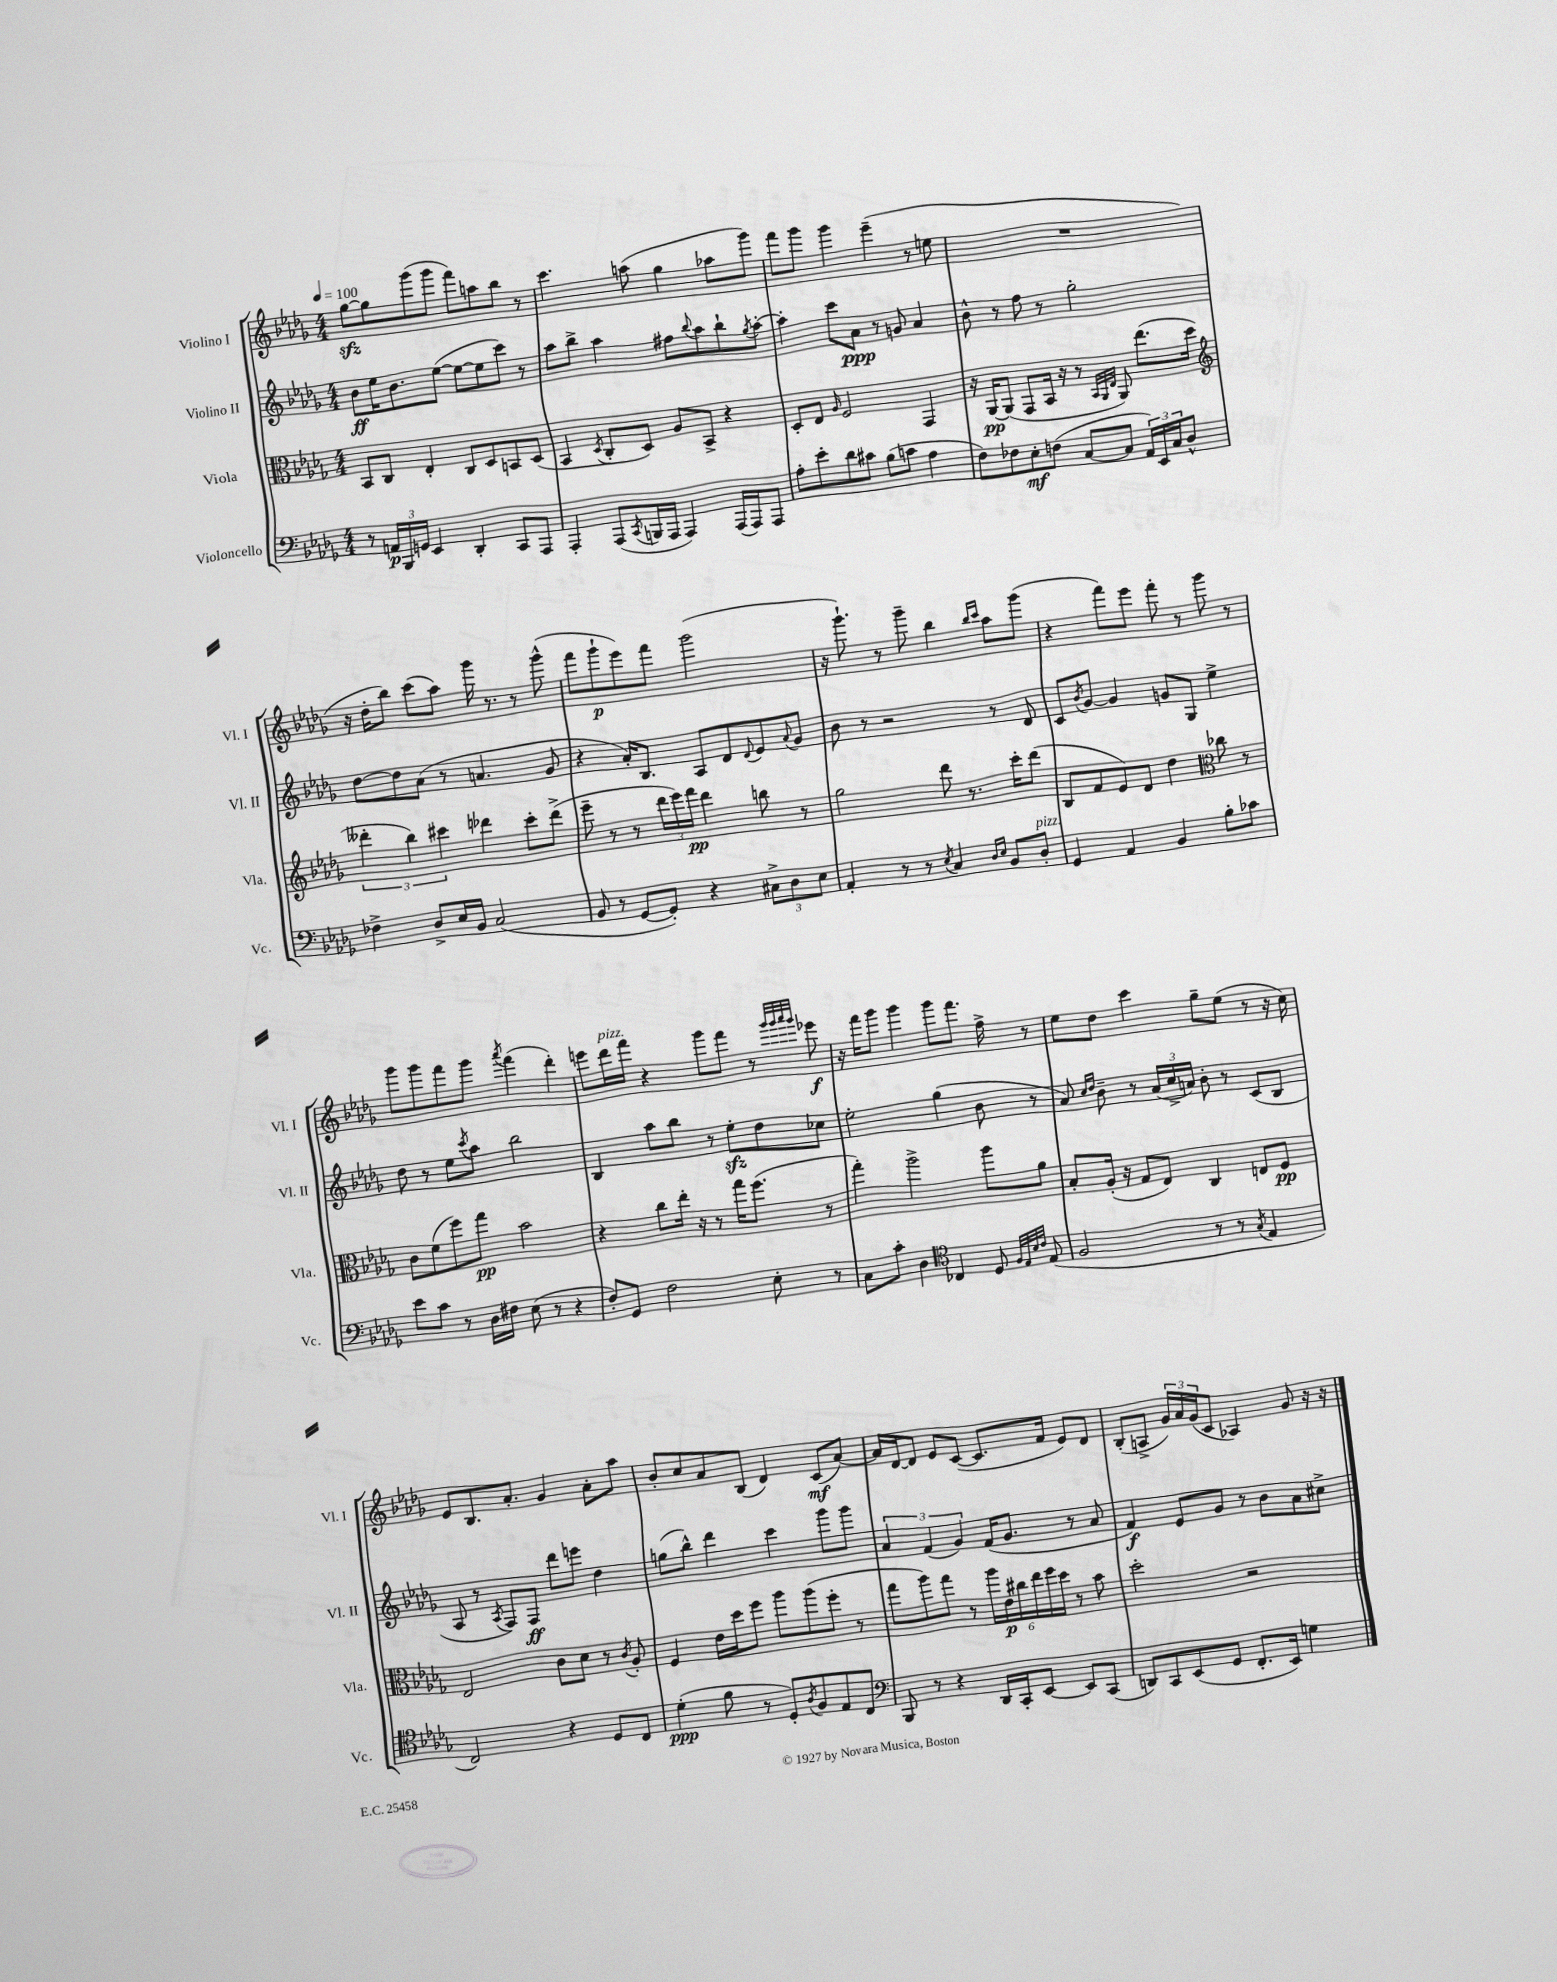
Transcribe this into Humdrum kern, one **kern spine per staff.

**kern	**dynam	**kern	**dynam	**kern	**dynam	**kern	**dynam
*part4	*part4	*part3	*part3	*part2	*part2	*part1	*part1
*staff4	*staff4	*staff3	*staff3	*staff2	*staff2	*staff1	*staff1
*I"Violoncello	*	*I"Viola	*	*I"Violino II	*	*I"Violino I	*
*I'Vc.	*	*I'Vla.	*	*I'Vl. II	*	*I'Vl. I	*
*clefF4	*	*clefC3	*	*clefG2	*	*clefG2	*
*k[b-e-a-d-g-]	*	*k[b-e-a-d-g-]	*	*k[b-e-a-d-g-]	*	*k[b-e-a-d-g-]	*
*M4/4	*	*M4/4	*	*M4/4	*	*M4/4	*
*MM100	*	*MM100	*	*MM100	*	*MM100	*
=1	=1	=1	=1	=1	=1	=1	=1
8r	.	8BB-/L	.	8b-\L	ff	[8gg-zz\L	.
24AAn/LL	p	8C/J	.	16ee-\K	.	8gg-\]	.
24BBB-/	.	.	.	.	.	.	.
.	.	.	.	8.b-\	.	.	.
24GGn/JJ	.	.	.	.	.	.	.
4EE-/	.	4E-'/	.	.	.	(8ggg-\	.
.	.	.	.	([8ee-\J	.	8ggg-\J	.
4DD-'/	.	8C/L	.	8ee-\L_	.	8fff\L)	.
.	.	8D-/	.	8ee-\]	.	8aan\	.
8CC/L	.	8BBn/	.	8ccc\J)	.	8bb-\J	.
8AAA-/J	.	(8D-/J	.	8r	.	8r	.
=2	=2	=2	=2	=2	=2	=2	=2
4AAA-'/	.	4BB-/	.	8aa-\L	.	4.ccc\	.
.	.	.	.	8bb-^\J	.	.	.
.	.	8qD-/	.	.	.	.	.
(8AAA-/L	.	8C'/L	.	4aa-\	.	.	.
8qCC/	.	.	.	.	.	.	.
16BBBn/L	.	8D-/J)	.	.	.	(8aan\	.
16AAA-/JJ	.	.	.	.	.	.	.
4AAA-/)	.	8A-/L	.	8ff#X\L	.	4gg-\	.
.	.	.	.	8qqbb-/	.	.	.
.	.	8BB-^/J	.	8aa-\	.	.	.
(16AAA-/LL	.	4r	.	8bb-`\	.	8aa-X\L	.
16AAA-/J)	.	.	.	.	.	.	.
.	.	.	.	8qgg-/	.	.	.
8AAA-/J	.	.	.	[8aa-'\J	.	8ggg-\J)	.
=3	=3	=3	=3	=3	=3	=3	=3
8A-'\L	.	8D-'/L	.	4aa-'\]	.	8fff\L	.
8e-'\	.	8E-/J	.	.	.	8ggg-\J	.
.	.	16qqA-/	.	.	.	.	.
8d-\	.	2F/	.	8ccc\L	.	4ggg-\	.
8c#X\J	.	.	.	8a-\J	ppp	.	.
(8B-\L	.	.	.	8r	.	(4eee-~\	.
8cn\J	.	.	.	8gn/	.	.	.
4A-\	.	4GG-/	.	4a-/	.	8r	.
.	.	.	.	.	.	8een\	.
=4	=4	=4	=4	=4	=4	=4	=4
8F\L)	.	16r	.	8b-^^\	.	1r	.
.	.	[16AA-/KL	pp	.	.	.	.
8F-X\	.	(8AA-/J]	.	8r	.	.	.
8E-'\	mf	8GG-/L	.	8ff\	.	.	.
(8Fn\J	.	16BB-/Jk	.	8r	.	.	.
.	.	16r	.	.	.	.	.
[8C/L	.	8r	.	2gg-'\	.	.	.
.	.	32qqBB-/LLL	.	.	.	.	.
.	.	32qqAA-/	.	.	.	.	.
.	.	32qqE-/JJJ	.	.	.	.	.
8C/J]	.	8AA-/)	.	.	.	.	.
24AA-/LL)	.	(8.ee-\L	.	.	.	.	.
24EE-/	.	.	.	.	.	.	.
24C/J	.	.	.	.	.	.	.
8D-^^/J	.	.	.	.	.	.	.
.	.	16dd-\Jk	.	.	.	.	.
!!LO:LB:g=z
=5	=5	=5	=5	=5	=5	=5	=5
*	*	*clefG2	*	*	*	*	*
4F-X^\	.	6ddd--X'\	.	[8dd-\L	.	16r	.
.	.	.	.	.	.	16dd-'\KL	.
.	.	.	.	8dd-\]	.	8bb-\J)	.
.	.	6bb-\)	.	.	.	.	.
8D-^/L	.	.	.	(8a-\J	.	(8ccc\L	.
.	.	6ccc#X\	.	.	.	.	.
16E-/L	.	.	.	8r	.	8aa-\J)	.
16BB-/JJ	.	.	.	.	.	.	.
(2C/	.	4ddd-X\	.	4.an/	.	16ggg-\	.
.	.	.	.	.	.	8.r	.
.	.	8ccc#'\L	.	.	.	8r	.
.	.	(8ddd-^\J	.	8g-/	.	(8ggg-^^\	.
=6	=6	=6	=6	=6	=6	=6	=6
8BB-/	.	8eee-~\	.	4r	.	8fff\L	.
8r	.	8r	.	.	.	8ggg-`\	p
[8GG-/L	.	8r	.	16a-'/KL)	.	8eee-\)	.
.	.	.	.	8.B-/J	.	.	.
8GG-'/J])	.	24ddd-\LL	.	.	.	8fff\J	.
.	.	24eee-\)	.	.	.	.	.
.	.	24fff\JJ	pp	.	.	.	.
4r	.	4ddd-\	.	8A-/L	.	(2ggg-\	.
.	.	.	.	8d-/	.	.	.
.	.	.	.	8qqd-/	.	.	.
12C#X^\L	.	8bbn\	.	8e-/	.	.	.
12D-\	.	.	.	.	.	.	.
.	.	.	.	8qqa-/	.	.	.
.	.	8r	.	8g-/J	.	.	.
12E-\J	.	.	.	.	.	.	.
=7	=7	=7	=7	=7	=7	=7	=7
4AA-'/	.	2gg-\	.	8b-\	.	16r	.
.	.	.	.	.	.	8.ggg-`\)	.
.	.	.	.	8r	.	.	.
8r	.	.	.	2r	.	8r	.
8r	.	.	.	.	.	8ggg-~\	.
8qE-/	.	.	.	.	.	.	.
4C/	.	8ddd-\	.	.	.	4bb-\	.
.	.	8.r	.	.	.	.	.
16qqD-/LL	.	.	.	.	.	16qqbb-/LL	.
16qqE-/JJ	.	.	.	.	.	16qqccc/JJ	.
8BB-/L	.	.	.	8r	.	8aa-\L	.
.	.	16ccc'\KL	.	.	.	.	.
!LO:TX:a:i:t=pizz.	!	!	!	!	!	!	!
8D-'/J	.	(8ddd-\J	.	8d-/	.	(8ggg-\J	.
=8	=8	=8	=8	=8	=8	=8	=8
4GG-/	.	8B-/L	.	8c/L	.	4r	.
.	.	.	.	8qb-/	.	.	.
.	.	8f/	.	[8g-/J	.	.	.
4AA-/	.	8e-/)	.	4g-/]	.	8fff\L)	.
.	.	8d-/J	.	.	.	8eee-\J	.
4BB-/	.	4dd-\	.	8gn/L	.	8fff'\	.
.	.	.	.	8G-/J	.	8r	.
*	*	*clefC3	*	*	*	*	*
8B-'\L	.	8cc-X\	.	4ee-^\	.	8ggg-\	.
8c-X\J	.	8r	.	.	.	8r	.
!!LO:LB:g=z
=9	=9	=9	=9	=9	=9	=9	=9
8e-\L	.	8c\L	.	8dd-\	.	8ggg-\L	.
8c\J	.	(8f\	.	8r	.	8ggg-\	.
8r	.	8ff\)	.	8ee-\L	.	8fff\	.
.	.	.	.	8qccc/	.	.	.
16D-\LL	.	8gg-\J	pp	8aa-\J	.	8ggg-\J	.
16F#X\JJ	.	.	.	.	.	.	.
.	.	.	.	.	.	8qaaa-/	.
(8E-\	.	2b-\	.	2bb-\	.	(4fff\	.
8r	.	.	.	.	.	.	.
4r	.	.	.	.	.	4ddd-'\)	.
=10	=10	=10	=10	=10	=10	=10	=10
8F'/L)	.	4r	.	4B-/	.	8eeen\L	.
!	!	!	!	!	!	!LO:TX:a:i:t=pizz.	!
8GG-/J	.	.	.	.	.	16ddd-\L	.
.	.	.	.	.	.	16fff\JJ	.
2F\	.	8cc\L	.	8aa-\L	.	4r	.
.	.	16ee-'\Jk	.	8bb-\J	.	.	.
.	.	16r	.	.	.	.	.
.	.	8r	.	8r	.	8ggg-\L	.
.	.	16gg-\KL	.	8ee-zz'\L	.	8fff\J	.
.	.	(8.ff\J	.	.	.	.	.
8E-'\	.	.	.	8dd-\	.	8r	.
.	.	.	.	.	.	32qqggg-/LLL	.
.	.	.	.	.	.	32qqggg-/	.
.	.	.	.	.	.	32qqaaa-/	.
.	.	.	.	.	.	32qqggg-/JJJ	.
8r	.	8r	.	8cc-X\J	.	8eee-X\	f
=11	=11	=11	=11	=11	=11	=11	=11
8C\L	.	4gg-'\)	.	2ee-'\	.	16r	.
.	.	.	.	.	.	16fff\KL	.
8c'\J	.	.	.	.	.	8ggg-\J	.
4D-\	.	2aa-^\	.	.	.	4ggg-\	.
*clefC4	*	*	*	*	*	*	*
4C-X/	.	.	.	(4gg-\	.	8ggg-\L	.
.	.	.	.	.	.	8.fff\J	.
8D-/	.	8aa-\L	.	8b-\	.	.	.
.	.	.	.	.	.	16ff^\	.
32qqF/LLL	.	.	.	.	.	.	.
32qqE-/	.	.	.	.	.	.	.
32qqB-/	.	.	.	.	.	.	.
32qqc/JJJ	.	.	.	.	.	.	.
(8E-/	.	8a-\J	.	8r	.	8r	.
=12	=12	=12	=12	=12	=12	=12	=12
2F/	.	8B-'/L	.	8a-/)	.	8ee-\L	.
.	.	.	.	16qqcc/LL	.	.	.
.	.	.	.	16qqdd-/JJ	.	.	.
.	.	(16A-'/Jk	.	8b-~\	.	8dd-\J	.
.	.	16r	.	.	.	.	.
.	.	8G-/L	.	8r	.	4ccc\	.
.	.	8E-/J)	.	(24a-/LL	.	.	.
.	.	.	.	24cc^/	.	.	.
.	.	.	.	24an/JJ)	.	.	.
8r	.	4C/	.	8b-'\	.	8gg-~\L	.
8r	.	.	.	8r	.	(8ee-\J	.
8qG-/	.	.	.	.	.	.	.
4E-/	.	8En/L	.	(8c/L	.	8r	.
.	.	8F/J	pp	8B-/J	.	16r	.
.	.	.	.	.	.	16cc\)	.
!!LO:LB:g=z
=13	=13	=13	=13	=13	=13	=13	=13
2C/)	.	2E-/	.	8A-/	.	8e-/L	.
.	.	.	.	8r	.	8.B-/	.
.	.	.	.	8qA-/	.	.	.
.	.	.	.	8F/L)	.	.	.
.	.	.	.	.	.	8.a-'/J	.
.	.	.	.	8F/J	ff	.	.
4r	.	8c\L	.	8ddd-\L	.	4g-/	.
.	.	8d-\J	.	8eeen\J	.	.	.
8D-/L	.	8r	.	4dd-\	.	8a-'\L	.
.	.	8qc/	.	.	.	.	.
8C/J	.	8A-'/	.	.	.	8aa-\J	.
=14	=14	=14	=14	=14	=14	=14	=14
(4d-'\	ppp	4F/	.	(8ggn\L	.	8b-'/L	.
.	.	.	.	8bb-^^\J)	.	8cc/	.
8f\	.	16e-\LL	.	4ddd-\	.	8a-/	.
.	.	16dd-\J	.	.	.	.	.
8r	.	8ff\J	.	.	.	(8B-/J	.
8D-'/L)	.	8aa-\L	.	4ccc\	.	4d-/)	.
8qA-/	.	.	.	.	.	.	.
8F/	.	(8aa-\	.	.	.	.	.
8E-/	.	8ff'\J	.	8ggg-\L	.	(8c/L	mf
8C/J	.	8r	.	8ggg-\J	.	[8a-/J)	.
=15	=15	=15	=15	=15	=15	=15	=15
*clefF4	*	*	*	*	*	*	*
8BBB-/	.	8gg-\L	.	6a-/	.	16a-/LL]	.
.	.	.	.	.	.	[16d-/J	.
8r	.	8aa-\)	.	.	.	8d-/J]	.
.	.	.	.	(6f/	.	.	.
4r	.	8gg-\J	.	.	.	8e-/L	.
.	.	.	.	6g-/)	.	.	.
.	.	8r	.	.	.	([8c/J	.
16DD-/LL	.	24aa-\LL	.	(16f/KL	.	8.c/L]	.
.	.	24e-\	p	.	.	.	.
16CC'/J	.	.	.	8.g-/J	.	.	.
.	.	24cc#X\	.	.	.	.	.
[8EE-/J	.	24ee-\	.	.	.	.	.
.	.	24ff\	.	.	.	.	.
.	.	.	.	.	.	16f/Jk	.
.	.	24dd-\JJ	.	.	.	.	.
8EE-/L]	.	8r	.	8r	.	8e-/L)	.
(8CC/J	.	8b-\	.	8a-/	.	8d-/J	.
=16	=16	=16	=16	=16	=16	=16	=16
8DDn/L)	.	2dd-'\	.	4f/)	f	(8B-'/L	.
8CC/	.	.	.	.	.	8An^/J	.
(8EE-/	.	.	.	8e-/L	.	24g-/LL)	.
.	.	.	.	.	.	24a-/	.
.	.	.	.	.	.	(24g-/J	.
8GG-/J	.	.	.	8g-/J	.	8c/J	.
8.FF'/L	.	2r	.	8r	.	4A-X/)	.
.	.	.	.	8b-\L	.	.	.
16EE-/Jk)	.	.	.	.	.	.	.
4Gn\	.	.	.	8a-\	.	8g-/	.
.	.	.	.	8cc#X^\J	.	16r	.
.	.	.	.	.	.	16r	.
==	==	==	==	==	==	==	==
*-	*-	*-	*-	*-	*-	*-	*-
